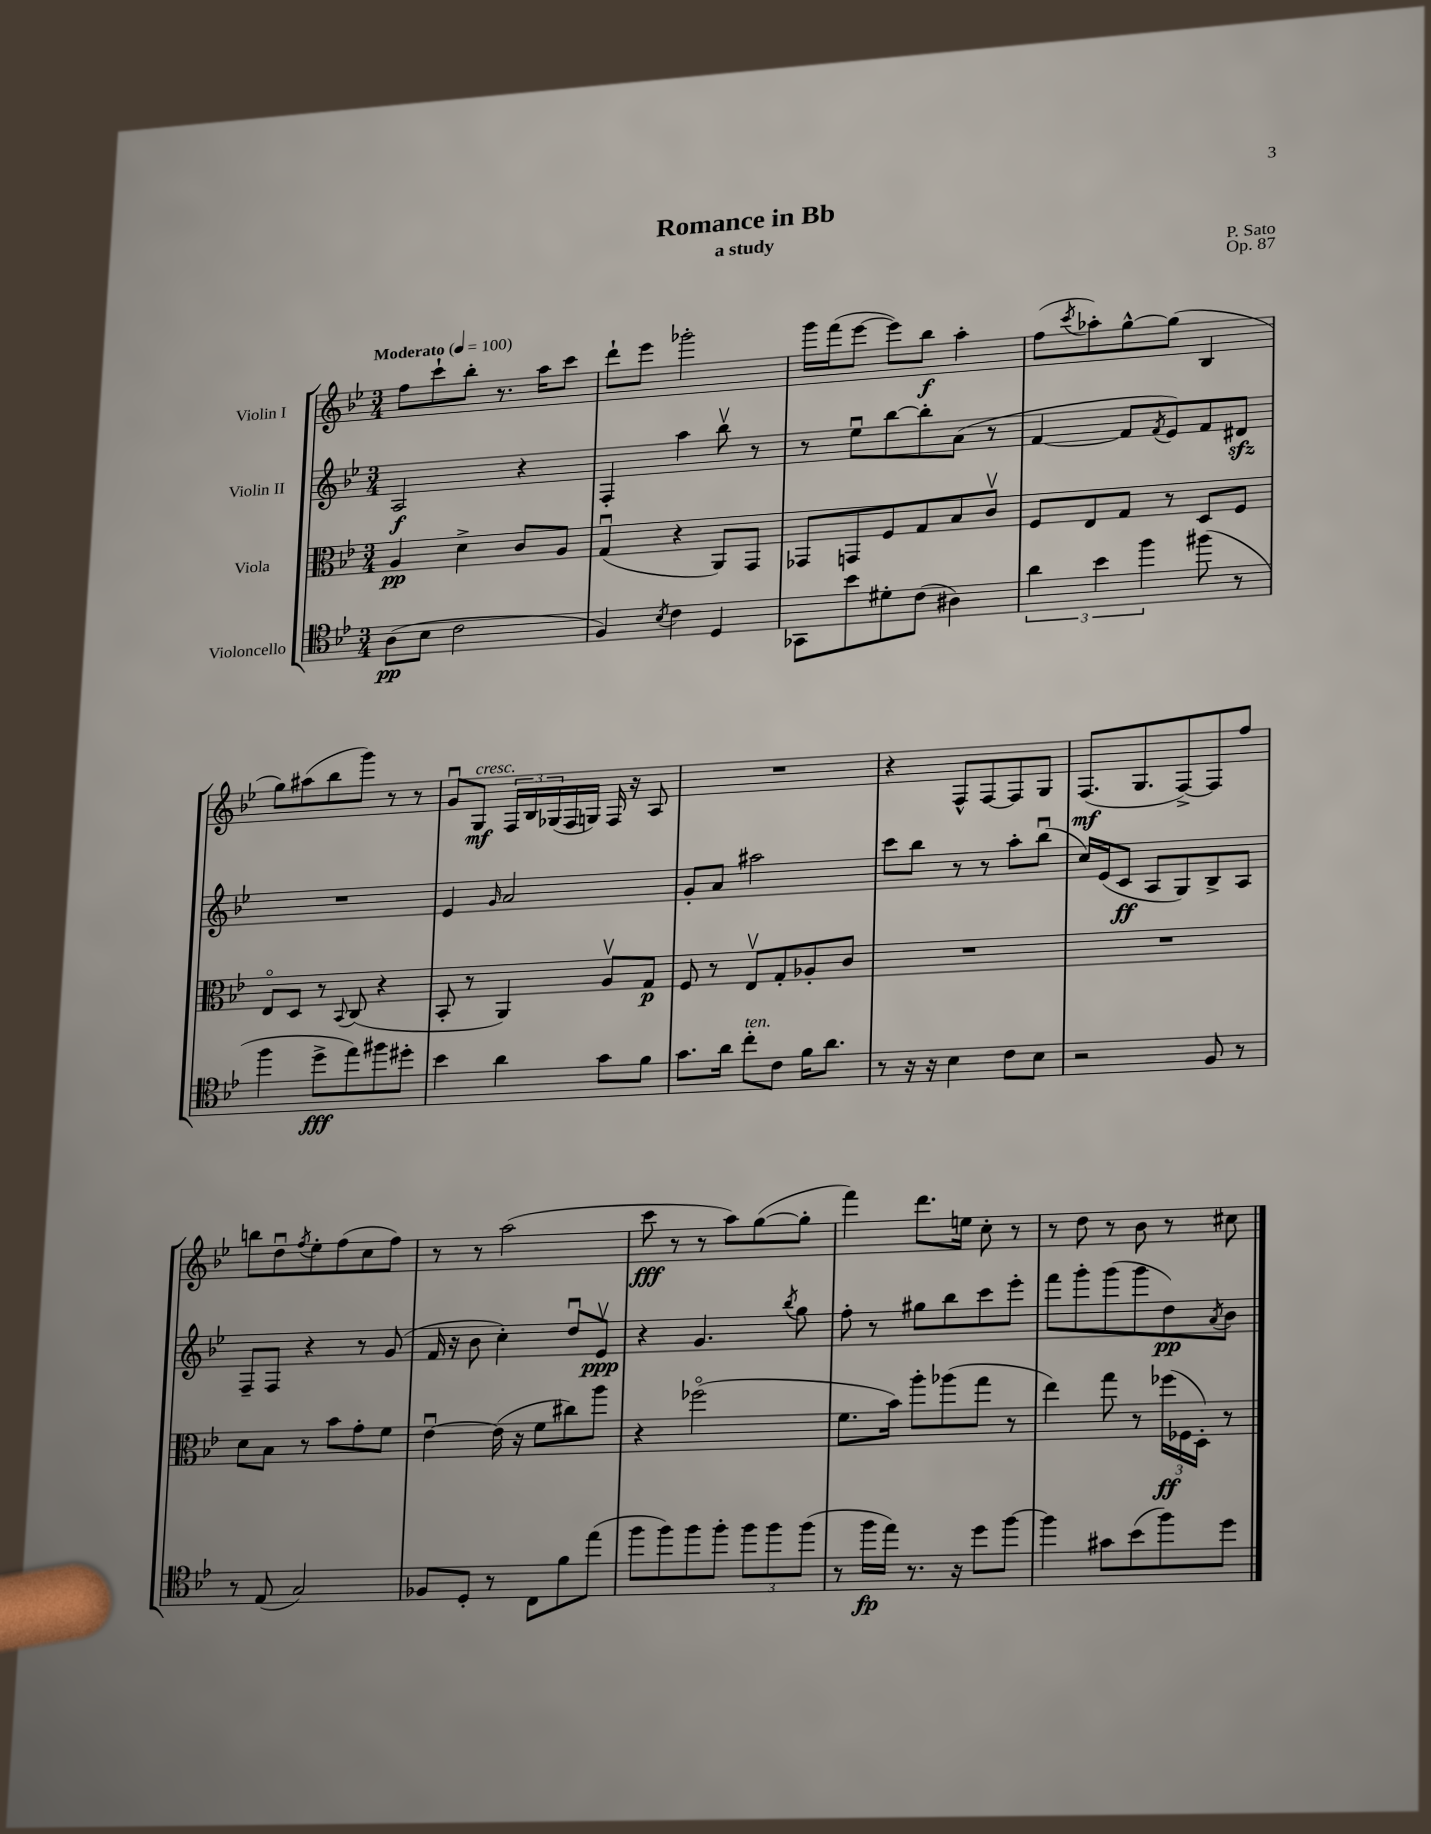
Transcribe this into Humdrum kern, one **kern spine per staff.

**kern	**dynam	**kern	**dynam	**kern	**dynam	**kern	**dynam
*part4	*part4	*part3	*part3	*part2	*part2	*part1	*part1
*staff4	*staff4	*staff3	*staff3	*staff2	*staff2	*staff1	*staff1
*I"Violoncello	*	*I"Viola	*	*I"Violin II	*	*I"Violin I	*
*clefC4	*	*clefC3	*	*clefG2	*	*clefG2	*
*k[b-e-]	*	*k[b-e-]	*	*k[b-e-]	*	*k[b-e-]	*
*M3/4	*	*M3/4	*	*M3/4	*	*M3/4	*
*MM100	*	*MM100	*	*MM100	*	*MM100	*
=1	=1	=1	=1	=1	=1	=1	=1
!	!	!	!	!	!	!LO:TX:a:B:t=Moderato	!
(8A\L	pp	4A/	pp	2A/	f	8ff\L	.
8B-\J	.	.	.	.	.	8ccc`\	.
2c\	.	4d^\	.	.	.	8bb-'\J	.
.	.	.	.	.	.	8.r	.
.	.	8c/L	.	4r	.	.	.
.	.	.	.	.	.	16aa\KL	.
.	.	8A/J	.	.	.	8ccc\J	.
=2	=2	=2	=2	=2	=2	=2	=2
4F/)	.	(4Gu/	.	4F'/	.	8ddd`\L	.
.	.	.	.	.	.	8eee-\J	.
8qB-/	.	.	.	.	.	.	.
4c\	.	4r	.	4aa\	.	2ggg-X'\	.
4D/	.	8AA/L)	.	8bb-v\	.	.	.
.	.	8GG/J	.	8r	.	.	.
=3	=3	=3	=3	=3	=3	=3	=3
8GG-X\L	.	8GG-X/L	.	8r	.	16ggg\LL	.
.	.	.	.	.	.	(16fff\J	.
8b-\	.	8GGn/	.	8ee-u\L	.	[8eee-\J	.
8d#X'\	.	8F/	.	[8bb-\	.	8eee-\L])	.
(8c\J	.	8G/	.	8bb-'\]	.	8bb-\J	f
4A#X\)	.	8B-/	.	(8a\J	.	4aa'\	.
.	.	8cv/J	.	8r	.	.	.
=4	=4	=4	=4	=4	=4	=4	=4
6a\	.	8F/L	.	[4f/	.	(8ff\L	.
.	.	.	.	.	.	8qccc/	.
.	.	8E-/	.	.	.	8aa-X'\)	.
6b-\	.	.	.	.	.	.	.
.	.	8G/J	.	8f/L]	.	[8gg^^\	.
6ff\	.	.	.	.	.	.	.
.	.	.	.	8qf/	.	.	.
.	.	8r	.	8e-/)	.	(8gg\J]	.
(8ff#X\	.	8D/L	.	8f/	.	4B-/	.
8r	.	8F/J	.	8d#Xzz/J	.	.	.
!!LO:LB:g=z
=5	=5	=5	=5	=5	=5	=5	=5
4ff\	.	8E-/L	.	2.r	.	8gg\L)	.
.	.	8D/J	.	.	.	(8aa#X\	.
8dd^\L	fff	8r	.	.	.	8bb-\	.
.	.	8qqBB-/	.	.	.	.	.
8ee-\)	.	(8C/	.	.	.	8ggg\J)	.
8ff#X\	.	4r	.	.	.	8r	.
8dd#X'\J	.	.	.	.	.	8r	.
=6	=6	=6	=6	=6	=6	=6	=6
4b-\	.	8BB-'/	.	4e-/	.	8gu/L	.
!	!	!	!	!	!	!LO:TX:a:i:t=cresc.	!
.	.	8r	.	.	.	8G/J	mf
.	.	.	.	16qqg/	.	.	.
4a\	.	4AA/)	.	2a/	.	24F/LL	.
.	.	.	.	.	.	24B-/	.
.	.	.	.	.	.	(24G-X/	.
.	.	.	.	.	.	16F/	.
.	.	.	.	.	.	16Gn/JJ)	.
8g\L	.	8Av/L	.	.	.	16F/	.
.	.	.	.	.	.	16r	.
8f\J	.	8G/J	p	.	.	8A/	.
=7	=7	=7	=7	=7	=7	=7	=7
8.g\L	.	8F/	.	8g'/L	.	2.r	.
.	.	8r	.	8a/J	.	.	.
16a\Jk	.	.	.	.	.	.	.
!LO:TX:a:i:t=ten.	!	!	!	!	!	!	!
8cc'\L	.	8E-v/L	.	2aa#X\	.	.	.
8c\J	.	8G'/	.	.	.	.	.
16f\KL	.	8A-X'/	.	.	.	.	.
8.a\J	.	.	.	.	.	.	.
.	.	8c/J	.	.	.	.	.
=8	=8	=8	=8	=8	=8	=8	=8
8r	.	2.r	.	8ccc\L	.	4r	.
16r	.	.	.	8bb-\J	.	.	.
16r	.	.	.	.	.	.	.
4B-\	.	.	.	8r	.	8F^^/L	.
.	.	.	.	8r	.	[8F/	.
8c\L	.	.	.	8aa'\L	.	8F/]	.
8B-\J	.	.	.	(8bb-u\J	.	8G/J	.
=9	=9	=9	=9	=9	=9	=9	=9
2r	.	2.r	.	16cc/LL)	.	(8.F/L	mf
.	.	.	.	(16e-/J	.	.	.
.	.	.	.	8c/J	ff	.	.
.	.	.	.	.	.	8.G/	.
.	.	.	.	8A/L	.	.	.
.	.	.	.	8G/)	.	[8F^/)	.
8F/	.	.	.	8B-^/	.	8F/]	.
8r	.	.	.	8A/J	.	8ff/J	.
!!LO:LB:g=z
=10	=10	=10	=10	=10	=10	=10	=10
8r	.	8d\L	.	8F~/L	.	8bbn\L	.
(8E-/	.	8B-\J	.	8F/J	.	8ddu\	.
.	.	.	.	.	.	8qff/	.
2G/)	.	8r	.	4r	.	8ee-'\	.
.	.	8b-\L	.	.	.	(8ff\	.
.	.	8g'\	.	8r	.	8cc\	.
.	.	8f\J	.	(8g/	.	8ff\J)	.
=11	=11	=11	=11	=11	=11	=11	=11
8F-X/L	.	[4e-u\	.	16f/	.	8r	.
.	.	.	.	16r	.	.	.
8D'/J	.	.	.	8b-\	.	8r	.
8r	.	(16e-\]	.	4cc'\)	.	(2aa\	.
.	.	16r	.	.	.	.	.
8C\L	.	8f\L	.	.	.	.	.
8f\	.	8cc#X\)	.	8ddu/L	.	.	.
(8ee-\J	.	8aa\J	.	8e-v/J	ppp	.	.
=12	=12	=12	=12	=12	=12	=12	=12
8ff\L	.	4r	.	4r	.	8ccc\	fff
8ff\)	.	.	.	.	.	8r	.
8ff\	.	(2ff-X\	.	4.g/	.	8r	.
8ff'\J	.	.	.	.	.	8aa\L)	.
12ff\L	.	.	.	.	.	([8gg\	.
12ff\	.	.	.	.	.	.	.
.	.	.	.	8qbb-/	.	.	.
.	.	.	.	8gg\	.	8gg'\J]	.
(12ff\J	.	.	.	.	.	.	.
=13	=13	=13	=13	=13	=13	=13	=13
8r	.	8.f\L	.	8ff'\	.	4fff\)	.
16ff\LL	fp	.	.	8r	.	.	.
16ee-\JJ)	.	16b-\Jk)	.	.	.	.	.
8.r	.	8aa'\L	.	8gg#X\L	.	8.ddd\L	.
.	.	(8aa-X\	.	8bb-\	.	.	.
16r	.	.	.	.	.	16een\Jk	.
8dd\L	.	8gg\J	.	8ccc\	.	8cc'\	.
[8ff\J	.	8r	.	8eee-'\J	.	8r	.
=14	=14	=14	=14	=14	=14	=14	=14
4ff\]	.	4ee-\)	.	8fff\L	.	8r	.
.	.	.	.	8ggg'\	.	8dd\	.
8g#X\L	.	8gg\	.	(8ggg\	.	8r	.
(8b-\	.	8r	.	8ggg\	.	8b-\	.
8ff\)	.	(24ff-X\LL	ff	8dd\)	pp	8r	.
.	.	24F-X\	.	.	.	.	.
.	.	24D'\JJ)	.	.	.	.	.
.	.	.	.	8qa/	.	.	.
8dd\J	.	8r	.	8b-\J	.	8cc#X\	.
==	==	==	==	==	==	==	==
*-	*-	*-	*-	*-	*-	*-	*-
